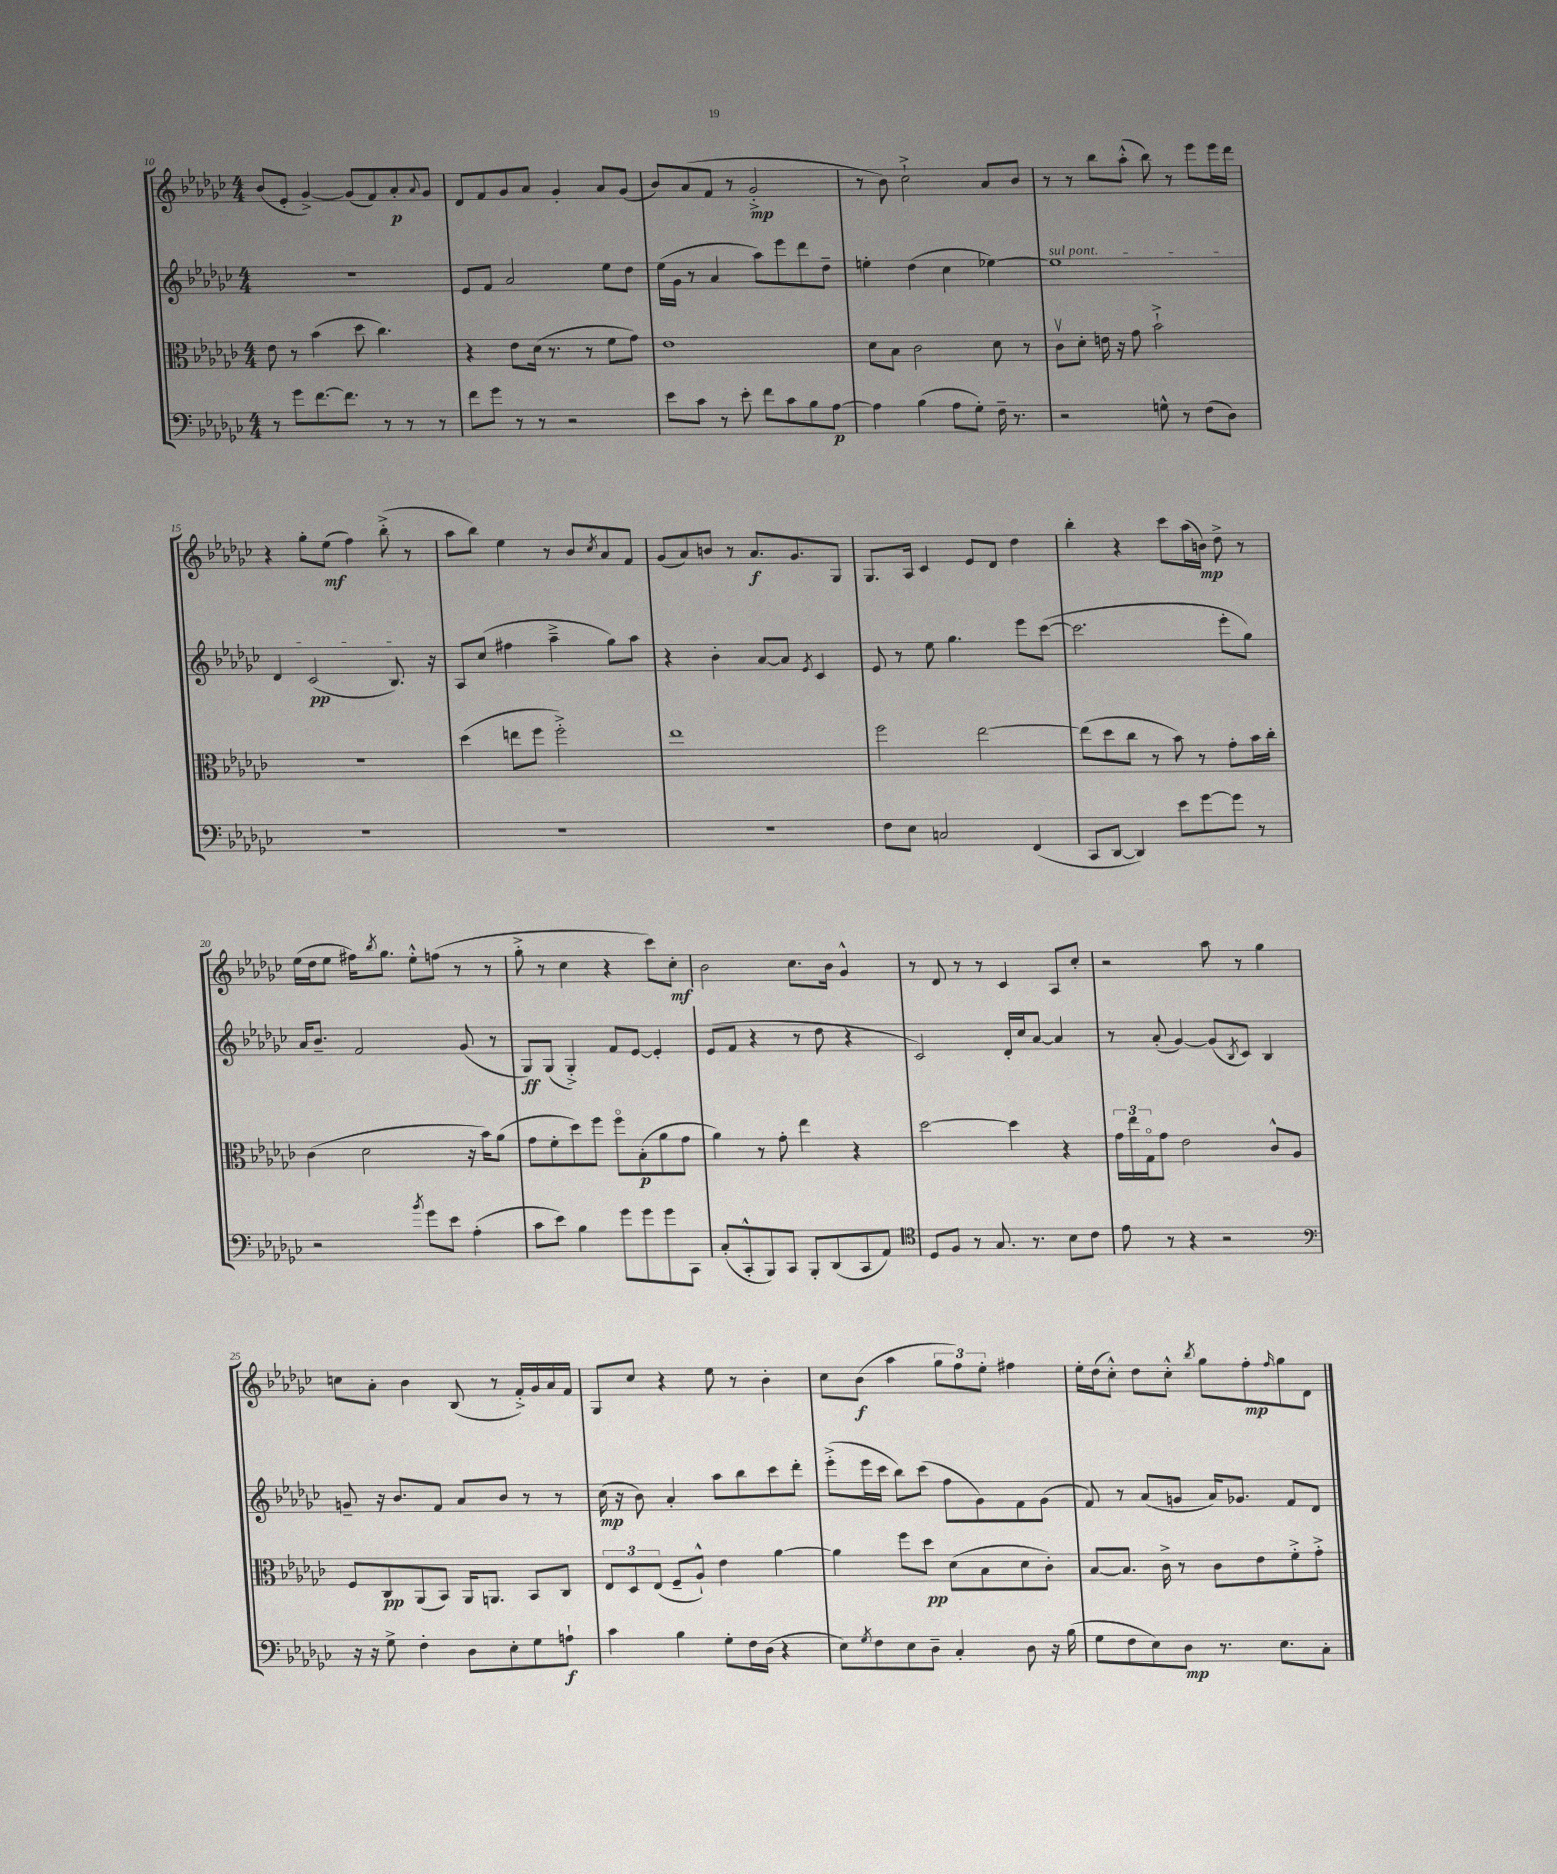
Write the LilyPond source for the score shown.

<<
\new StaffGroup <<
\new Staff = "s0" {
    \clef treble \key ges \major \numericTimeSignature \time 4/4
    bes'8( ees'8-. ges'4~->) ges'8( f'8) aes'8-.\p \appoggiatura { aes'8 } ges'8 |
    des'8 f'8 ges'8 aes'8 ges'4-. aes'8 ges'8( |
    bes'8) aes'8( f'8 r8 ges'2-.->\mp |
    r8 bes'8) ces''2-!-> aes'8 bes'8 |
    r8 r8 bes''8 aes''8-.-^( bes''8) r8 ees'''8 ees'''16 des'''16 |
    r4 ges''8-. ees''8\mf( f''4) bes''8-.->( r8 |
    aes''8 bes''8) ees''4 r8 bes'8 \acciaccatura { ces''8 } aes'8 f'8 |
    ges'8( aes'8) b'8 r8 aes'8.\f ges'8. ges8 |
    ges8. aes16 ces'4 ees'8 des'8 des''4 |
    bes''4-. r4 ces'''8 aes''16( b'16\mp) des''8-> r8 |
    ees''16( des''16 ees''8 fis''16) \acciaccatura { bes''8 } ges''8. ees''8-.-^ f''8( r8 r8 |
    ges''8-.-> r8 ces''4 r4 ces'''8) ces''8-.\mf |
    bes'2 ces''8. bes'16 ges'4-^ |
    r8 des'8 r8 r8 ces'4 aes8 ces''8-. |
    r2 aes''8 r8 ges''4 |
    c''8 aes'8-. bes'4 bes8( r8 f'16-.->) ges'16 aes'16 f'16 |
    ges8 ces''8 r4 ees''8 r8 bes'4-. |
    ces''8 bes'8\f( aes''4 \tuplet 3/2 { ges''8 f''8) ees''8-. } fis''4 |
    ees''16-. des''16( ces''8-.-^) des''8 ces''8-.-^ \acciaccatura { bes''8 } ges''8 f''8-.\mp \grace { f''16 } ges''8 des'8 \bar "|." |
}
\new Staff = "s1" {
    \clef treble \key ges \major \numericTimeSignature \time 4/4
    R1 |
    ees'8 f'8 aes'2 ees''8 des''8 |
    ees''16( ges'16 r8 aes'4 aes''8) ees'''8 des'''8 des''8-- |
    e''4-. des''4( ces''4 ees''4~) |
    \once \override TextSpanner.bound-details.left.text = \markup { \italic "sul pont." } ees''1\startTextSpan |
    des'4 ces'2\pp( bes8.\stopTextSpan) r16 |
    aes8 ces''8( fis''4 aes''4---> ges''8) aes''8 |
    r4 bes'4-. aes'8~ aes'8 \acciaccatura { ees'8 } ces'4 |
    ees'8 r8 ees''8 ges''4. ees'''8 ces'''8~( |
    ces'''2. ees'''8-. ges''8) |
    aes'16 bes'8.-- f'2 ges'8( r8 |
    ges8\ff) ges8( ges4-.->) f'8 ees'8~ ees'4-. |
    ees'8( f'8 r4 r8 des''8 r4 |
    ces'2) des'16-. ces''16 aes'8~ aes'4 |
    r8 aes'8-.( ges'4~) ges'8( \acciaccatura { bes8 } ces'8) bes4 |
    g'8-- r16 bes'8. f'8 aes'8 bes'8 r8 r8 |
    ces''16\mp( r16 bes'8) aes'4-. aes''8 bes''8 ces'''8 des'''8-. |
    ees'''8-.->( ees'''16 ces'''16 bes''8) ces'''8( f''8 ges'8) f'8 ges'8( |
    f'8) r8 aes'8( g'8 aes'16) ges'8. f'8 des'8 \bar "|." |
}
\new Staff = "s2" {
    \clef alto \key ges \major \numericTimeSignature \time 4/4
    ees'8 r8 bes'4( des''8 ces''4.) |
    r4 ees'8 des'16( r8. r8 f'8 ges'8) |
    ees'1 |
    des'8 bes8 ces'2 des'8 r8 |
    ces'8\upbow des'8-. e'16 r16 ges'8 bes'2-!-> |
    r1 |
    des''4( e''8 f''8 f''2-.->) |
    ees''1 |
    f''2 ees''2~ |
    ees''8( des''8 ces''8 r8 bes'8) r8 ges'8-. bes'16 ces''16-. |
    ces'4( des'2 r16 bes'16) aes'8( |
    ges'8 f'8-. des''8) f''8 f''8\flageolet bes8-.\p( aes'8 ges'8 |
    aes'4) r8 ges'8-. ees''4 r4 |
    des''2~ des''4 r4 |
    \tuplet 3/2 { ges'16 ees''16 ges16\flageolet } ges'8 ees'2 ces'8-^ aes8 |
    f8 ces8\pp aes,8( bes,8) aes,16 a,8. bes,8 ces8 |
    \tuplet 3/2 { ees8 des8 ees8( } f8-- aes8-!-^) ees'4 aes'4~ |
    aes'4 f''8 des''8\pp des'8( bes8 des'8 ces'8-.) |
    bes8~ bes8. ces'16-> r8 ces'8 ees'8 f'8-.-> ges'8-.-> \bar "|." |
}
\new Staff = "s3" {
    \clef bass \key ges \major \numericTimeSignature \time 4/4
    r8 ges'8 f'8.~ f'8. r8 r8 r8 |
    f'8 ges'8 r8 r8 r2 |
    ees'8 ces'8 r8 ees'8-. f'8 ces'8 bes8 aes8~\p |
    aes4 bes4( aes8 ges8-.) f16-- r8. |
    r2 g8-^ r8 f8( des8) |
    R1 |
    R1 |
    R1 |
    f8 ees8 c2 f,4( |
    ces,8 des,8~ des,4) ees'8 ges'8~ ges'8 r8 |
    r2 \acciaccatura { bes'8 } ges'8 ees'8 aes4-.( |
    ces'8 ees'8) bes4 ges'8 ges'8 ges'8 ces,8 |
    ces8-.( ces,8-.-^ bes,,8) ces,8 bes,,8-. des,8( ces,8 aes,8) |
    \clef tenor des8 f8 r8 ges8. r8. bes8 ces'8 |
    ees'8 r8 r4 r2 |
    \clef bass r16 r16 ges8-> f4-. des8 ees8-. ges8 a8-!\f |
    ces'4 bes4 ges8-. f16 des16( r4 |
    ees8) \acciaccatura { ges8 } f8 ees8 des8-- ces4-. des8 r16 bes16( |
    ges8 f8 ees8) des8\mp r8. ees8. ces8-. \bar "|." |
}
>>
>>
\layout { \context { \Score currentBarNumber = #10 } }
